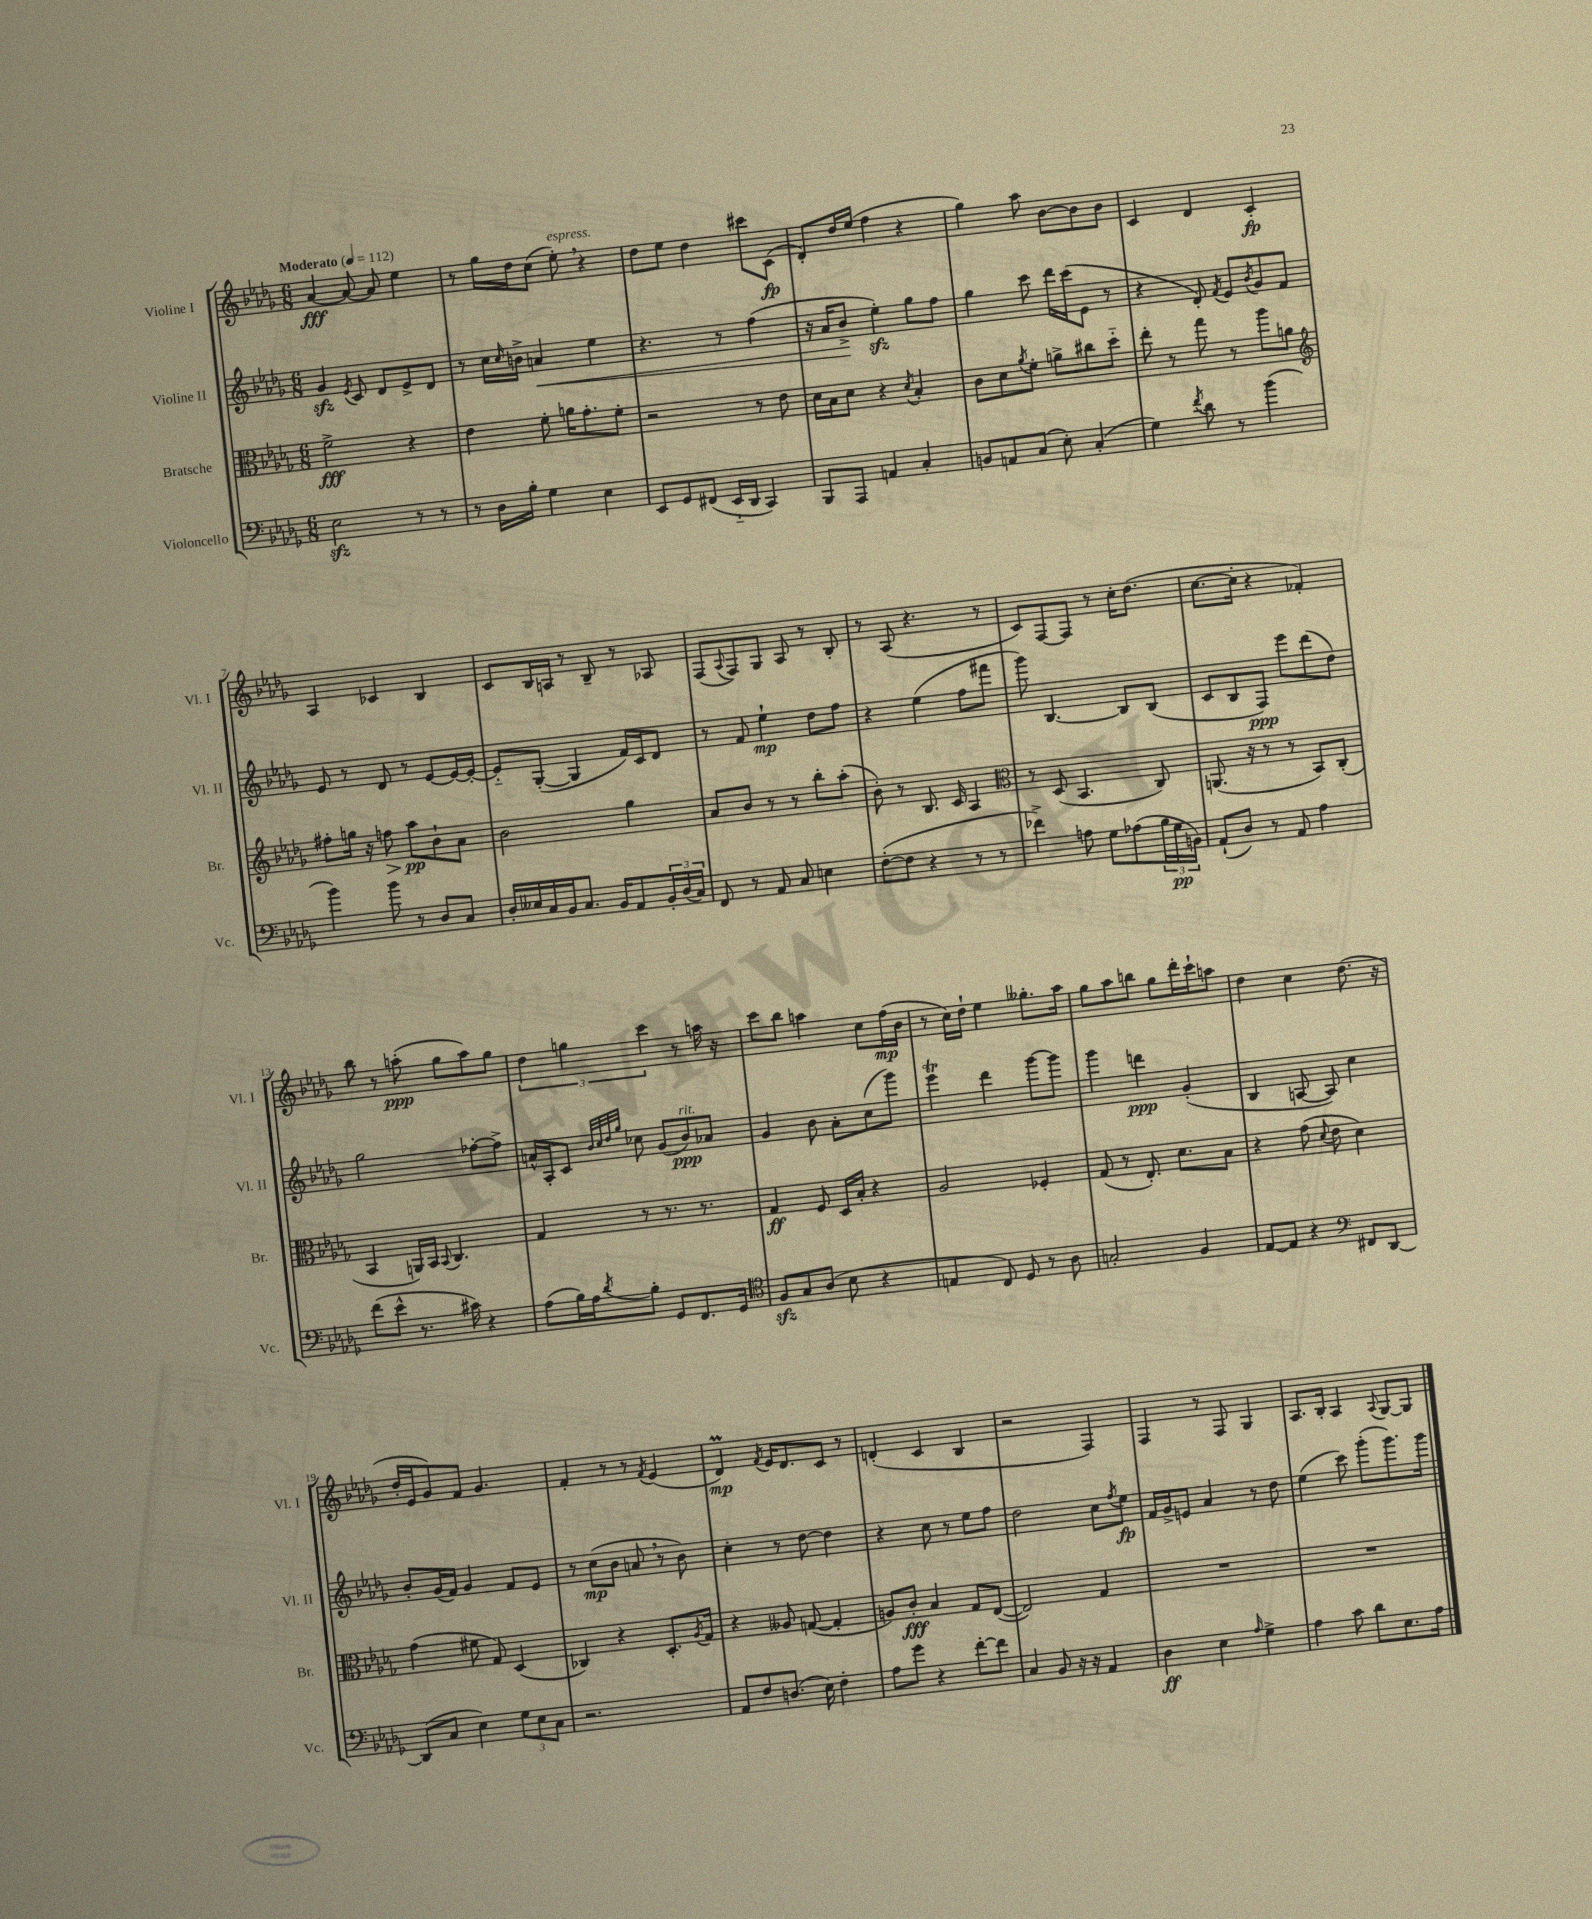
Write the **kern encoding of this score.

**kern	**kern	**kern	**kern
*staff4	*staff3	*staff2	*staff1
*clefF4	*clefC3	*clefG2	*clefG2
*k[b-e-a-d-g-]	*k[b-e-a-d-g-]	*k[b-e-a-d-g-]	*k[b-e-a-d-g-]
*M6/8	*M6/8	*M6/8	*M6/8
*MM112	*MM112	*MM112	*MM112
2E-	2f^	4g-	[4a-
.	.	8qe-	.
.	.	8c	8a-_
.	.	8d-	8a-]
8r	4r	8e-^	4ee-
8r	.	8d-	.
=	=	=	=
8r	4e-	8r	8r
16D-	.	16cc	16gg-
.	.	16qqcc	.
16B-'	.	16b^	16dd-
4G-	8f'	4a	(8cc
.	16a	.	8ee-')
.	8.g-'	.	.
4E-	.	4ee-	4r
.	8f'	.	.
=	=	=	=
8EE-	2r	4.r	8dd-
8GG-	.	.	8ee-
(8FF#	.	.	4dd-
16EE-'~	.	8r	.
16DD-	.	.	.
4CC)	8r	(4ff	8ccc#
.	8e-	.	(8c
=	=	=	=
8BBB-	16d-	16r	8d-')
.	16B-	16a-	.
8AAA-	8d-	8b-^	16dd-
.	.	.	(16ee-
4AA	4r	4ee-')	4ff
.	8qd-	.	.
4C'	4B-'	8gg-	4r
.	.	8ff	.
=	=	=	=
8BB	8c	4gg-	4gg-)
8AA	8d-	.	.
.	8qa-	.	.
(8C	8f'	8ccc	8aa-
8E-')	8a^	16ddd-	[8b-
.	.	(16ccc	.
(4C'	8cc#	8e-	8b-]
.	8dd-'~	8r	8b-
=	=	=	=
4G-)	8ee-'	4r	4c
.	8r	.	.
8qf	.	.	.
8d-	8gg-	8d-')	4d-
.	.	8qf	.
8r	8r	8e-	.
.	.	8qb-	.
(4b-	8aa-	8g-	4c'
.	8a	8f	.
=	=	=	=
*	*clefG2	*	*
4b-)	8ff#'	8e-	4A-
.	16gg	8r	.
.	16r	.	.
8b-	8ff	8d-	4c-
8r	8aa-	8r	.
8D-	8b-`	[8e-	4B-
8C	8a-	16e-_	.
.	.	16e-'_	.
=	=	=	=
16D-'	2b-	8e-'~]	8c
16E--	.	.	.
16C	.	([8G-'	16B-
16BB-	.	.	16A
8.C	.	4G-]	8r
.	.	.	8B-~
16BB-	.	.	.
8AA-	4gg-	16f)	8r
.	.	16c	.
24BB-'	.	8d-	8A-
(24D-	.	.	.
24C)	.	.	.
=	=	=	=
8FF	8a-	8r	(8F
.	.	.	8qqA-
8r	8b-	8f	8F)
8AA-	8r	4ee-`	8G-
8C	8r	.	8A-
4E	8bb-'	8dd-	8r
.	(8aa-'	8ff	8B-'
=	=	=	=
([8F'	8b-')	4r	8r
8F]	8r	.	(8A-
4r	8.B-	(4ee-	4.r
.	16c	.	.
8r	4A-	8ff	.
8r	.	8fff#	8r
=	=	=	=
*	*clefC3	*	*
4f-^)	8r	8ggg-)	8c)
.	(8D-	[4.B-	[8F
8A	4.BB-	.	8F]
8G-	.	.	8r
(8A-	.	8B-]	16cc'
.	.	.	(8.dd-
24B-	8C)	(8B-	.
24G-	.	.	.
24BB)	.	.	.
=	=	=	=
(8AA-`	(8.AA	8c	[8.cc
8D-)	.	8B-	.
.	16r	.	16cc']
8r	8r	8F)	4r
8AA-	8r	8eee-	.
4A-	8BB-)	(8ddd-	4f-')
.	(8C'	8dd-)	.
=	=	=	=
(8f	4BB-	2gg-	8bb-
8e-^^	.	.	8r
8.r	16AA)	.	(8aa'
.	16BB-	.	.
.	8qqBB-	.	.
.	4.C	.	8gg-
16c#)	.	.	.
4r	.	[8ff-'	8aa)
.	.	8ff-^]	8gg-
=	=	=	=
(8A-	4G-	16a^^	6dd-
.	.	16A-'	.
16B-)	.	8c	.
.	.	.	6gg
16A-	.	.	.
.	.	32qqb-	.
.	.	32qqcc	.
.	.	32qqdd-	.
8qd-	.	32qqgg-	.
8B-'	8r	8cc-	.
.	.	.	6ccc
8GG-	8.r	(8g-	.
8.FF	.	8b-)	8r
.	8.r	.	.
.	.	8a-	16aa
16GG-	.	.	16r
=	=	=	=
*clefC4	*	*	*
8F	4G-	4g-	8ccc
8G-	.	.	8bb-
(8A-	8F	8b-	4aa
8B-	16D-	8a-'	.
.	16B-'	.	.
4r	4r	(8cc	8cc
.	.	8ggg-)	(16ff
.	.	.	16b-
=	=	=	=
4E	2A-	4eee-	8r
.	.	.	16cc)
.	.	.	16dd-`
8C)	.	4ddd-	4ee-
8D-	.	.	.
8r	4F-'	[8ggg-	8.gg--'
8A-	.	8ggg-]	.
.	.	.	16aa-
=	=	=	=
2G'	(8G-	4ggg-	8gg-
.	8r	.	8aa-
.	8.E-')	4ddd	8bb
.	.	.	8gg-
.	8.d-	.	.
4F	.	(4g-'	16ddd-'
.	.	.	16ccc`
.	8B-	.	8aa
=	=	=	=
[8E-	4r	4B-	4dd-
8E-]	.	.	.
4r	(8g-	[8A	4cc
.	8qqd-	.	.
.	8e-	8A])	.
*clefF4	*	*	*
8FF#	4d-)	4cc	(8.dd-
[8DD-	.	.	.
.	.	.	16r
=	=	=	=
(8DD-]	(4g-	8b-'	16dd-'
.	.	.	16e-
8C	.	(16g-	8g-)
.	.	16f)	.
4E-)	8f#	4g-	8f
.	8G-)	.	4.g-
12G-	(4D-	8f	.
12E-	.	.	.
.	.	8e-	.
12C	.	.	.
=	=	=	=
2.r	4C-)	8r	4f'
.	.	(8cc	.
.	4r	8b-	8r
.	.	8a	8r
.	.	.	8qf
.	8.D-'	8r	(4e-
.	.	8b-)	.
.	8qA-	.	.
.	16G-	.	.
=	=	=	=
8AA-	4r	4cc'	4d-)
8F	.	.	.
.	.	.	8qf
(8.D	8A--	8r	16e-
.	.	.	8.d-
.	([8G	[8dd-	.
16E-)	.	.	.
4F'	4G']	4dd-]	8c
.	.	.	8r
=	=	=	=
8A-	8A)	4r	(4d'
8g-	8c'	.	.
4r	4B-	8cc	4c
.	.	8r	.
[8f'	8G-	8ee-	4B-
8f]	([8E-	8ff	.
=	=	=	=
4C	2E-])	2dd-	2r
8BB-	.	.	.
16r	.	.	.
16r	.	.	.
4AA-	4G-	8cc	4F)
.	.	8qff	.
.	.	8ee-	.
=	=	=	=
4D-	2.r	16f	4F
.	.	16g-^	.
.	.	8e	.
4E-	.	4a-	8r
.	.	.	8F
16qqA-	.	.	.
4G-^	.	8r	4G-
.	.	8dd-	.
=	=	=	=
4A-	2.r	(4ee-	8.A-
.	.	.	16B-'
8c	.	8ccc)	4A-
8d-	.	(8ggg-'	.
.	.	.	8qqA-
8.E-	.	8.ggg-)	[8G-
.	.	.	8G-]
16A-	.	16ggg-	.
==	==	==	==
*-	*-	*-	*-
